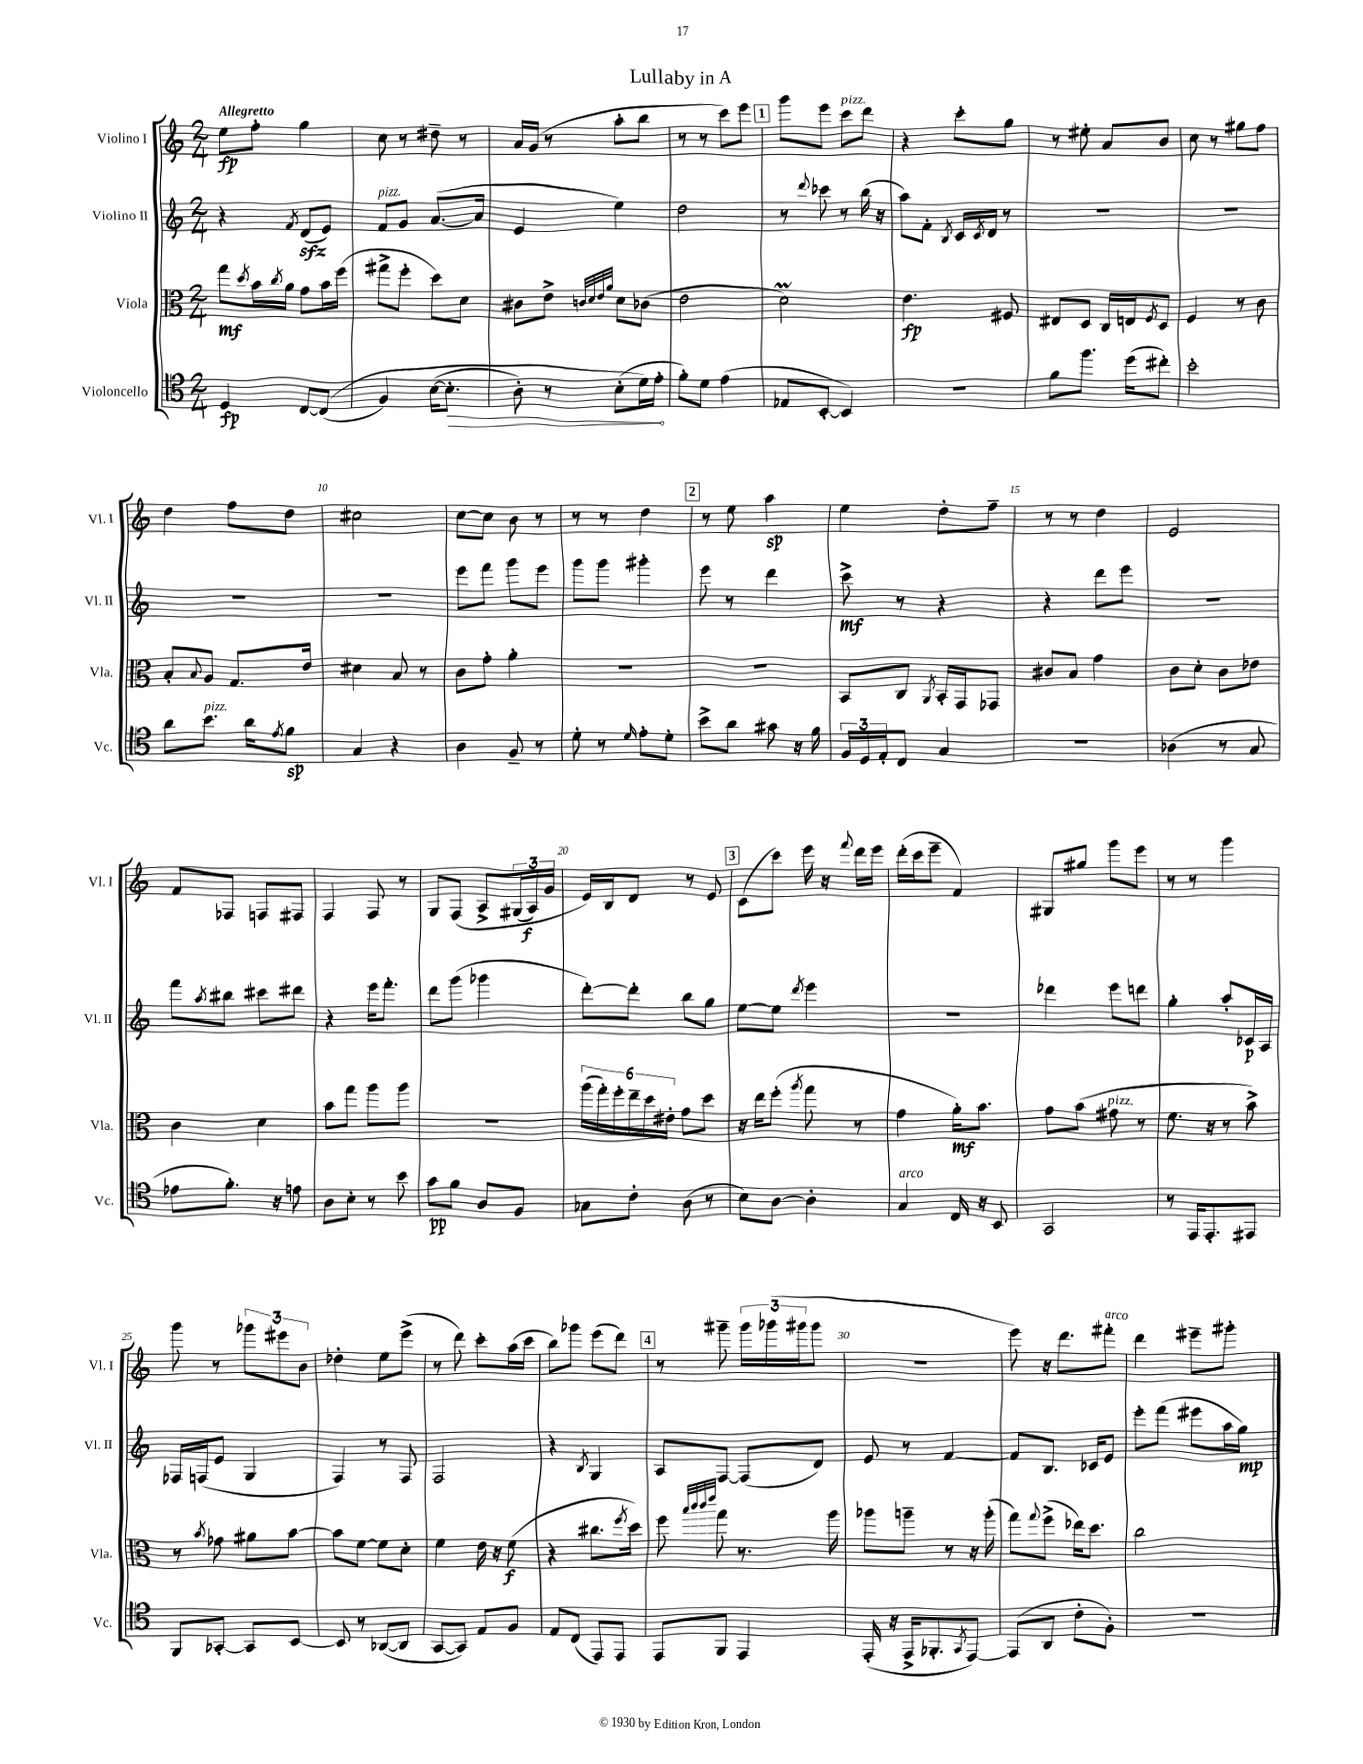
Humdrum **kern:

**kern	**kern	**kern	**kern
*staff4	*staff3	*staff2	*staff1
*clefC4	*clefC3	*clefG2	*clefG2
*k[]	*k[]	*k[]	*k[]
*M2/4	*M2/4	*M2/4	*M2/4
4D	8gg	4r	8ee
.	8qdd	.	.
.	16b	.	8ff'
.	8qcc	.	.
.	16a	.	.
.	.	8qf	.
[8C	8g	(8d	4gg
&((8C]	16b	8e)	.
.	(16ff	.	.
=	=	=	=
4F)	8gg#^	8f	8cc
.	8ff'	8g	8r
([16B	8dd)	([8.a	8dd#~
8.B']	.	.	.
.	8d	.	8r
.	.	16a]	.
=	=	=	=
8A')	8c#	4e	16a
.	.	.	(16g
8r	8e^	.	8r
.	32qqc	.	.
.	32qqd	.	.
.	32qqe	.	.
.	32qqa	.	.
(8B'	8d	4ee)	8aa'
16d&)	(8c-	.	8bb
16e'	.	.	.
=	=	=	=
8f')	2e	2dd	8r
8d	.	.	8r
(4e	.	.	8ccc)
.	.	.	8eee
=	=	=	=
8E-	2d)	8r	8ggg
.	.	8qqddd	.
[8BB'	.	8ccc-	8eee
4BB])	.	8r	8ccc
.	.	(16bb	8ddd
.	.	16r	.
=	=	=	=
2r	4.e	8aa)	4r
.	.	8f'	.
.	.	8qB	.
.	.	16c	8ccc'
.	.	8qc	.
.	.	16d	.
.	8F#	8r	8gg
=	=	=	=
8f	8E#	2r	8r
8.ff	8D	.	8ee#'
.	16C	.	8a
(16dd	16E	.	.
.	8qF	.	.
8cc#')	8D	.	8b
=	=	=	=
2b'	4F	2r	8cc
.	.	.	8r
.	8r	.	8gg#
.	8c	.	8ff
=	=	=	=
8a	8B'	2r	4dd
.	8qqB	.	.
8.b	8A	.	.
.	8.G	.	8ff
16a	.	.	.
8qe	.	.	.
8f	.	.	8dd
.	16e	.	.
=	=	=	=
4G	4d#	2r	2cc#
4r	8B	.	.
.	8r	.	.
=	=	=	=
4A	8c	8eee	[8cc
.	8g'	8fff	8cc]
8F~	4a'	8ggg	8b
8r	.	8eee	8r
=	=	=	=
8d'	2r	8ggg	8r
8r	.	8ggg	8r
16qqd	.	.	.
8e'	.	4ggg#'	4dd
8d'	.	.	.
=	=	=	=
8b^	2r	8eee	8r
8a	.	8r	8ee
8g#	.	4ddd	4aa
16r	.	.	.
16f	.	.	.
=	=	=	=
24F	8BB	8ccc^	4ee
24D	.	.	.
24E'	.	.	.
8C	8C	8r	.
.	8qAA	.	.
4G	16BB'	4r	8dd'
.	16GG	.	.
.	8GG-	.	8ff~
=	=	=	=
2r	8c#	4r	8r
.	8B	.	8r
.	4g	8ddd	4dd
.	.	8eee	.
=	=	=	=
(4A-	8c	2r	2e
.	8d'	.	.
8r	8c	.	.
8G	8e-	.	.
=	=	=	=
8e-	4c	8fff	8f
.	.	8qaa	.
8.f')	.	8bb#	8F-
.	4d	8ccc#	8F
16r	.	.	.
8e	.	8ddd#	8F#
=	=	=	=
8A	8b	4r	4F
8B'	8gg	.	.
8r	8aa	16eee	8F
.	.	8.fff'	.
8b	8aa	.	8r
=	=	=	=
8g	2r	8ddd	8G
8f	.	(8ggg	&(8F
8A	.	4ggg-	8A^
8F	.	.	(24G#
.	.	.	24A)
.	.	.	24g
=	=	=	=
8G-	(24aa	[8ddd')	16e&)
.	24gg')	.	.
.	.	.	16B
.	24ff'	.	.
8c'	24ee~	8ddd']	8d
.	24dd	.	.
.	24e#'	.	.
(8A	8g	8bb	8r
8r	8dd	8gg	8e
=	=	=	=
8B)	16r	[8ee	(8c
.	16ee	.	.
[8A	(8ff'	8ee]	8ccc)
.	8qaa	8qddd	.
4A']	8gg	4eee	16eee
.	.	.	16r
.	.	.	8qqfff
.	8r	.	16ddd
.	.	.	16eee
=	=	=	=
4G	4g	2r	(16ddd'
.	.	.	16ccc
.	.	.	8eee~
16C	16a')	.	4f)
16r	8.b	.	.
8BB	.	.	.
=	=	=	=
2GG	8g	4ddd-	8G#
.	(8b	.	8gg#
.	8g#	8eee	8ggg
.	8r	8ddd	8eee
=	=	=	=
8r	8.f	4gg'	8r
16EE	.	.	8r
8.EE'	16r	.	.
.	8r	8aa'	4ggg
8EE#	8b^)	16c-	.
.	.	16A	.
=	=	=	=
8FF	8r	16F-	8ggg
.	.	(16F	.
.	8qb	.	.
[8GG-'	8g-	8e	8r
8GG-]	8a#	4G	12ggg-
.	.	.	12eee#
[8BB	[8b	.	.
.	.	.	12b
=	=	=	=
8BB]	8b]	4F)	4dd-'
8r	[8f	.	.
([8AA-	8f]	8r	8ee
8AA-]	8d'	8F	(8eee^
=	=	=	=
[8GG	4f	2F	8r
8GG])	.	.	8ddd)
8E	16e	.	8ccc'
.	16r	.	.
8F	(8f	.	(16aa
.	.	.	16ccc
=	=	=	=
8E	4r	4r	8bb)
(8C	.	.	8ggg-
.	.	8qB	.
8EE)	8.cc#	4G	(8eee
8EE	.	.	8ddd)
.	8qff	.	.
.	16dd)	.	.
=	=	=	=
8EE	8ff	8A	8r
.	32qqbb	.	.
.	32qqccc	.	.
.	32qqccc	.	.
.	32qqeee	.	.
8FF	8gg	[8F	8ggg#~
4EE	8.r	(8F]	24ggg#
.	.	.	(24ggg-
.	.	.	24ggg#
.	.	8d)	8ggg#
.	16aa	.	.
=	=	=	=
(16EE'	8aa-	8e	2r
16r	.	.	.
16EE^	8aa~	8r	.
8.FF-'	.	.	.
.	8r	[4f	.
8qGG	.	.	.
[8EE)	16r	.	.
.	(16aa'	.	.
=	=	=	=
(8EE]	8gg)	8f]	8eee)
.	8qqgg	.	.
8AA	(8ff^	8.B	16r
.	.	.	8.ddd
8c'	16ee-)	.	.
.	8.dd	16c-	.
8F')	.	8e	8fff#'
=	=	=	=
2r	2cc	8eee'	4ddd
.	.	(8fff	.
.	.	8eee#	8eee#~
.	.	16aa	8ggg#'
.	.	16gg)	.
==	==	==	==
*-	*-	*-	*-
